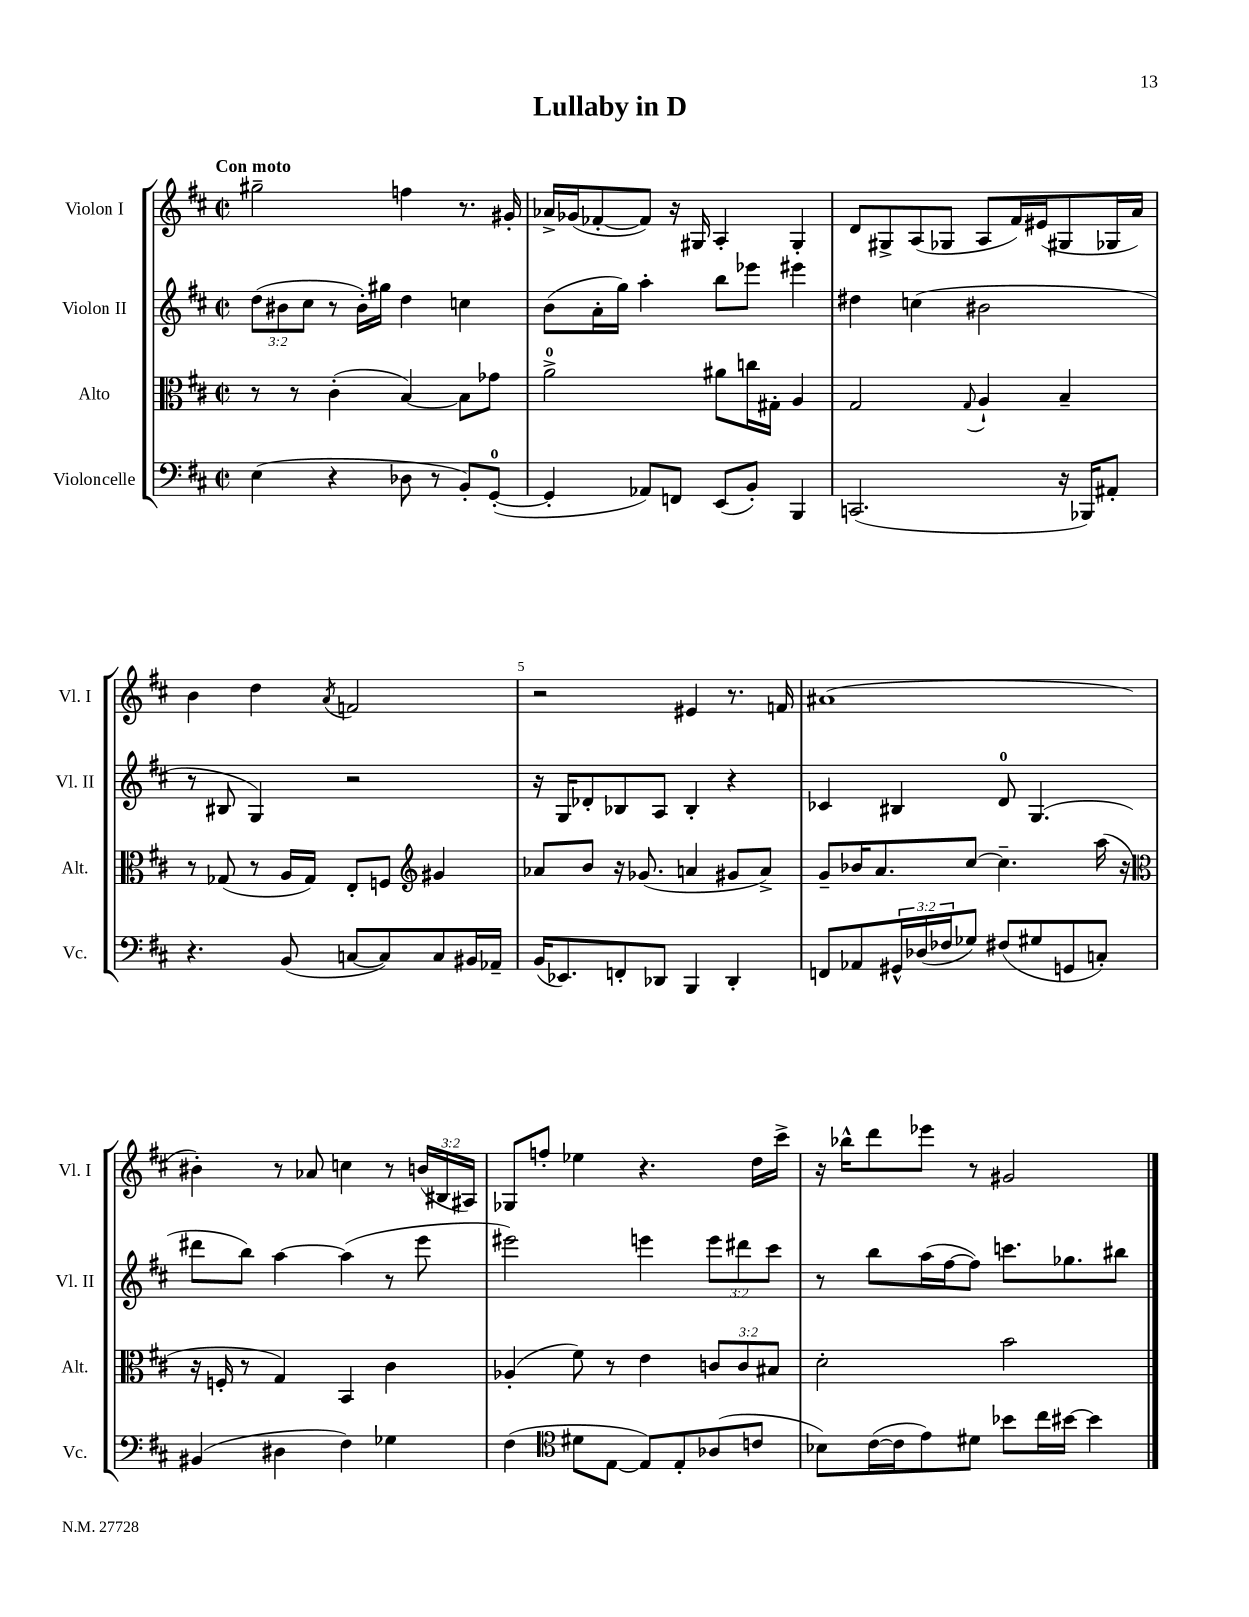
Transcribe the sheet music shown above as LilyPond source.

\header { title = "Lullaby in D" }
<<
\new StaffGroup <<
\new Staff = "s0" \with { instrumentName = "Violon I" shortInstrumentName = "Vl. I" } {
    \clef treble \key d \major \defaultTimeSignature \time 2/2 \override Staff.TupletNumber.text = #tuplet-number::calc-fraction-text \tempo "Con moto"
    gis''2-- f''4 r8. gis'16-. |
    aes'16-> ges'16( fes'8~-. fes'8) r16 gis16 a4-. gis4-. |
    d'8 gis8-> a8( ges8 a8 fis'16) eis'16( gis8 ges16 a'16) |
    b'4 d''4 \acciaccatura { a'8 } f'2 |
    r2 eis'4 r8. f'16 |
    ais'1( |
    bis'4-.) r8 aes'8 c''4 r8 \tuplet 3/2 { b'16( bis16 ais16) } |
    ges8 f''8-. ees''4 r4. d''16 cis'''16-> |
    r16 bes''16-^ d'''8 ees'''8 r8 gis'2 \bar "|." |
}
\new Staff = "s1" \with { instrumentName = "Violon II" shortInstrumentName = "Vl. II" } {
    \clef treble \key d \major \defaultTimeSignature \time 2/2 \override Staff.TupletNumber.text = #tuplet-number::calc-fraction-text
    \tuplet 3/2 { d''8( bis'8 cis''8 } r8 bis'16-.) gis''16 d''4 c''4 |
    b'8( a'16-. g''16) a''4-. b''8 ees'''8 eis'''4 |
    dis''4 c''4( bis'2 |
    r8 bis8 g4) r2 |
    r16 g16 des'8-. bes8 a8 bes4-. r4 |
    ces'4 bis4 d'8-0 g4.( |
    dis'''8 b''8) a''4~ a''4( r8 e'''8 |
    eis'''2) e'''4 \tuplet 3/2 { e'''8 dis'''8 cis'''8 } |
    r8 b''8 a''16( fis''16~ fis''8) c'''8. ges''8. bis''8 \bar "|." |
}
\new Staff = "s2" \with { instrumentName = "Alto" shortInstrumentName = "Alt." } {
    \clef alto \key d \major \defaultTimeSignature \time 2/2 \override Staff.TupletNumber.text = #tuplet-number::calc-fraction-text
    r8 r8 cis'4-.( b4~) b8 ges'8 |
    a'2-0-> ais'8 c''16 gis16-. a4 |
    g2 \appoggiatura { g8 } a4-! b4-- |
    r8 ges8( r8 a16 ges16) e8-. f8 \clef treble gis'4 |
    aes'8 b'8 r16 ges'8.( a'4 gis'8 a'8->) |
    g'8-- bes'16 a'8. cis''8~ cis''4.-- a''16( r16 |
    \clef alto r16 f16-. r8 g4) b,4 cis'4 |
    aes4-.( fis'8) r8 e'4 \tuplet 3/2 { c'8 c'8 bis8 } |
    d'2-. b'2 \bar "|." |
}
\new Staff = "s3" \with { instrumentName = "Violoncelle" shortInstrumentName = "Vc." } {
    \clef bass \key d \major \defaultTimeSignature \time 2/2 \override Staff.TupletNumber.text = #tuplet-number::calc-fraction-text
    e4( r4 des8 r8 b,8-.) g,8-0~-.( |
    g,4-. aes,8) f,8 e,8( b,8-.) b,,4 |
    c,2.( r16 bes,,16) ais,8-. |
    r4. b,8( c8~ c8) c8 bis,16 aes,16-- |
    b,16( ees,8.) f,8-. des,8 b,,4 des,4-. |
    f,8 aes,8 \tuplet 3/2 { gis,16-^ des16( fes16 } ges8) fis8( gis8 g,8 c8-.) |
    bis,4( dis4 fis4) ges4 |
    fis4( \clef tenor dis'8 e8~ e8) e8-. aes8( c'8 |
    bes8) cis'16~( cis'16 e'8) dis'8 bes'8 cis''16 bis'16~ bis'4 \bar "|." |
}
>>
>>
\layout { \context { \Score \override BarNumber.break-visibility = ##(#f #t #t) barNumberVisibility = #(every-nth-bar-number-visible 5) } }
